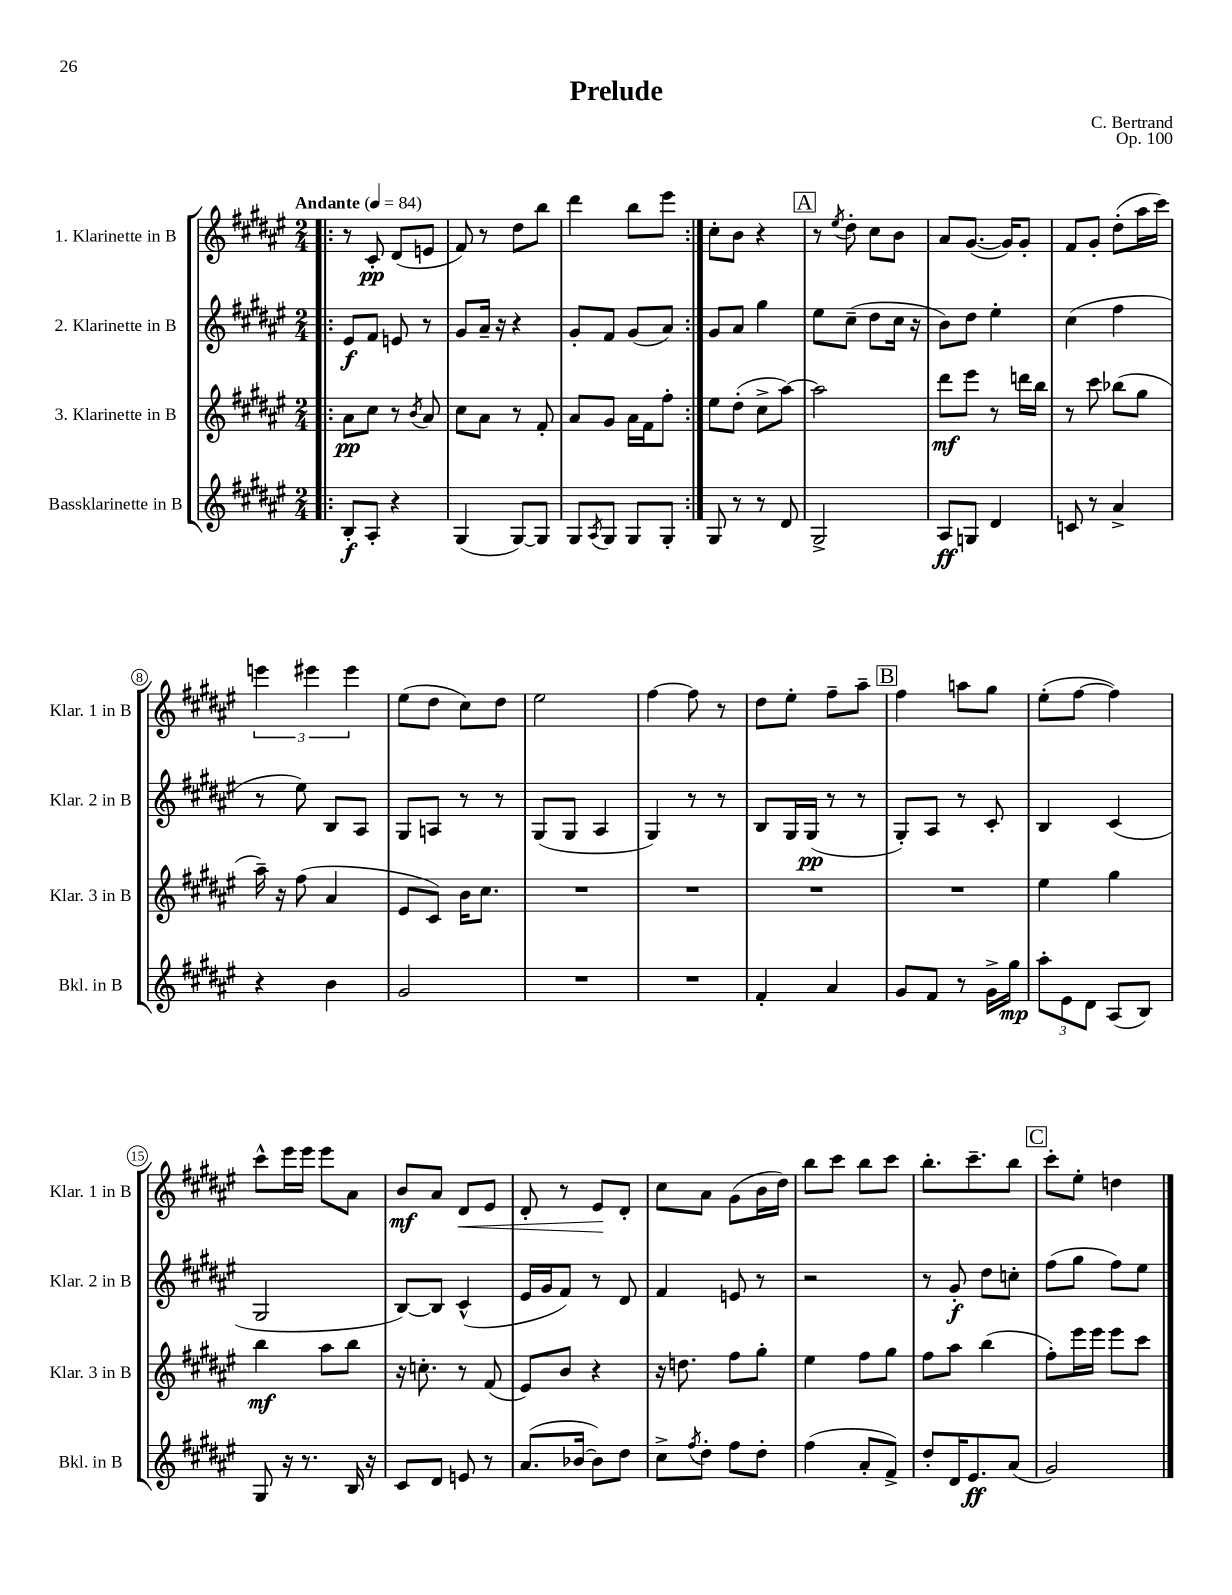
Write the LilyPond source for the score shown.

\header { title = "Prelude" composer = "C. Bertrand" opus = "Op. 100" }
<<
\new StaffGroup <<
\new Staff = "s0" \with { instrumentName = "1. Klarinette in B" shortInstrumentName = "Klar. 1 in B" } {
    \clef treble \key fis \major \numericTimeSignature \time 2/4 \tempo "Andante" 4 = 84
    \repeat volta 2 { \bar ".|:" r8 cis'8-.\pp dis'8( e'8 |
    fis'8) r8 dis''8 b''8 |
    dis'''4 b''8 eis'''8 | }
    cis''8-. b'8 r4 |
    \mark \markup { \box "A" } r8 \acciaccatura { eis''8 } dis''8-. cis''8 b'8 |
    ais'8 gis'8.~( gis'16) gis'8-. |
    fis'8 gis'8-. dis''8-.( ais''16 cis'''16) |
    \tuplet 3/2 { e'''4 eis'''4 eis'''4 } |
    eis''8( dis''8 cis''8) dis''8 |
    eis''2 |
    fis''4~ fis''8 r8 |
    dis''8 eis''8-. fis''8-- ais''8-- |
    \mark \markup { \box "B" } fis''4 a''8 gis''8 |
    eis''8-.( fis''8~ fis''4) |
    cis'''8-^ eis'''16 eis'''16 eis'''8 ais'8 |
    b'8\mf ais'8 dis'8\< eis'8 |
    dis'8-. r8 eis'8\! dis'8-. |
    cis''8 ais'8 gis'8( b'16 dis''16) |
    b''8 cis'''8 b''8 cis'''8 |
    b''8.-. cis'''8.-- b''8 |
    \mark \markup { \box "C" } cis'''8-. eis''8-. d''4 \bar "|." |
}
\new Staff = "s1" \with { instrumentName = "2. Klarinette in B" shortInstrumentName = "Klar. 2 in B" } {
    \clef treble \key fis \major \numericTimeSignature \time 2/4
    \repeat volta 2 { \bar ".|:" eis'8\f fis'8 e'8 r8 |
    gis'8 ais'16-- r16 r4 |
    gis'8-. fis'8 gis'8( ais'8) | }
    gis'8 ais'8 gis''4 |
    \mark \markup { \box "A" } eis''8 cis''8--( dis''8 cis''16 r16 |
    b'8) dis''8 eis''4-. |
    cis''4( fis''4 |
    r8 eis''8) b8 ais8 |
    gis8 a8 r8 r8 |
    gis8( gis8 ais4 |
    gis4) r8 r8 |
    b8 gis16 gis16\pp( r8 r8 |
    \mark \markup { \box "B" } gis8-.) ais8 r8 cis'8-. |
    b4 cis'4( |
    gis2 |
    b8~) b8 cis'4-^( |
    eis'16 gis'16 fis'8) r8 dis'8 |
    fis'4 e'8 r8 |
    r2 |
    r8 gis'8-.\f dis''8 c''8-. |
    \mark \markup { \box "C" } fis''8( gis''8 fis''8) eis''8 \bar "|." |
}
\new Staff = "s2" \with { instrumentName = "3. Klarinette in B" shortInstrumentName = "Klar. 3 in B" } {
    \clef treble \key fis \major \numericTimeSignature \time 2/4
    \repeat volta 2 { \bar ".|:" ais'8\pp cis''8 r8 \acciaccatura { b'8 } ais'8 |
    cis''8 ais'8 r8 fis'8-. |
    ais'8 gis'8 ais'16 fis'16 fis''8-. | }
    eis''8 dis''8-.( cis''8-> ais''8~) |
    \mark \markup { \box "A" } ais''2 |
    dis'''8\mf eis'''8 r8 d'''16 b''16 |
    r8 cis'''8 bes''8( gis''8 |
    ais''16--) r16 fis''8( ais'4 |
    eis'8 cis'8) b'16 cis''8. |
    R2 |
    R2 |
    R2 |
    \mark \markup { \box "B" } R2 |
    eis''4 gis''4 |
    b''4\mf ais''8 b''8 |
    r16 c''8.-. r8 fis'8( |
    eis'8) b'8 r4 |
    r16 d''8. fis''8 gis''8-. |
    eis''4 fis''8 gis''8 |
    fis''8 ais''8 b''4( |
    \mark \markup { \box "C" } fis''8-.) eis'''16 eis'''16 eis'''8 cis'''8 \bar "|." |
}
\new Staff = "s3" \with { instrumentName = "Bassklarinette in B" shortInstrumentName = "Bkl. in B" } {
    \clef treble \key fis \major \numericTimeSignature \time 2/4
    \repeat volta 2 { \bar ".|:" b8-.\f ais8-. r4 |
    gis4( gis8~) gis8 |
    gis8 \acciaccatura { ais8 } gis8 gis8 gis8-. | }
    gis8 r8 r8 dis'8 |
    \mark \markup { \box "A" } gis2-> |
    ais8\ff g8 dis'4 |
    c'8 r8 ais'4-> |
    r4 b'4 |
    gis'2 |
    R2 |
    R2 |
    fis'4-. ais'4 |
    \mark \markup { \box "B" } gis'8 fis'8 r8 gis'16-> gis''16\mp |
    \tuplet 3/2 { ais''8-. eis'8 dis'8 } ais8( b8) |
    gis8 r16 r8. b16 r16 |
    cis'8 dis'8 e'8 r8 |
    ais'8.( bes'16~ bes'8) dis''8 |
    cis''8-> \acciaccatura { fis''8 } dis''8-. fis''8 dis''8-. |
    fis''4( ais'8-. fis'8->) |
    dis''8-. dis'16 eis'8.\ff ais'8( |
    \mark \markup { \box "C" } gis'2) \bar "|." |
}
>>
>>
\layout { \context { \Score \override BarNumber.stencil = #(make-stencil-circler 0.1 0.3 ly:text-interface::print) } }
